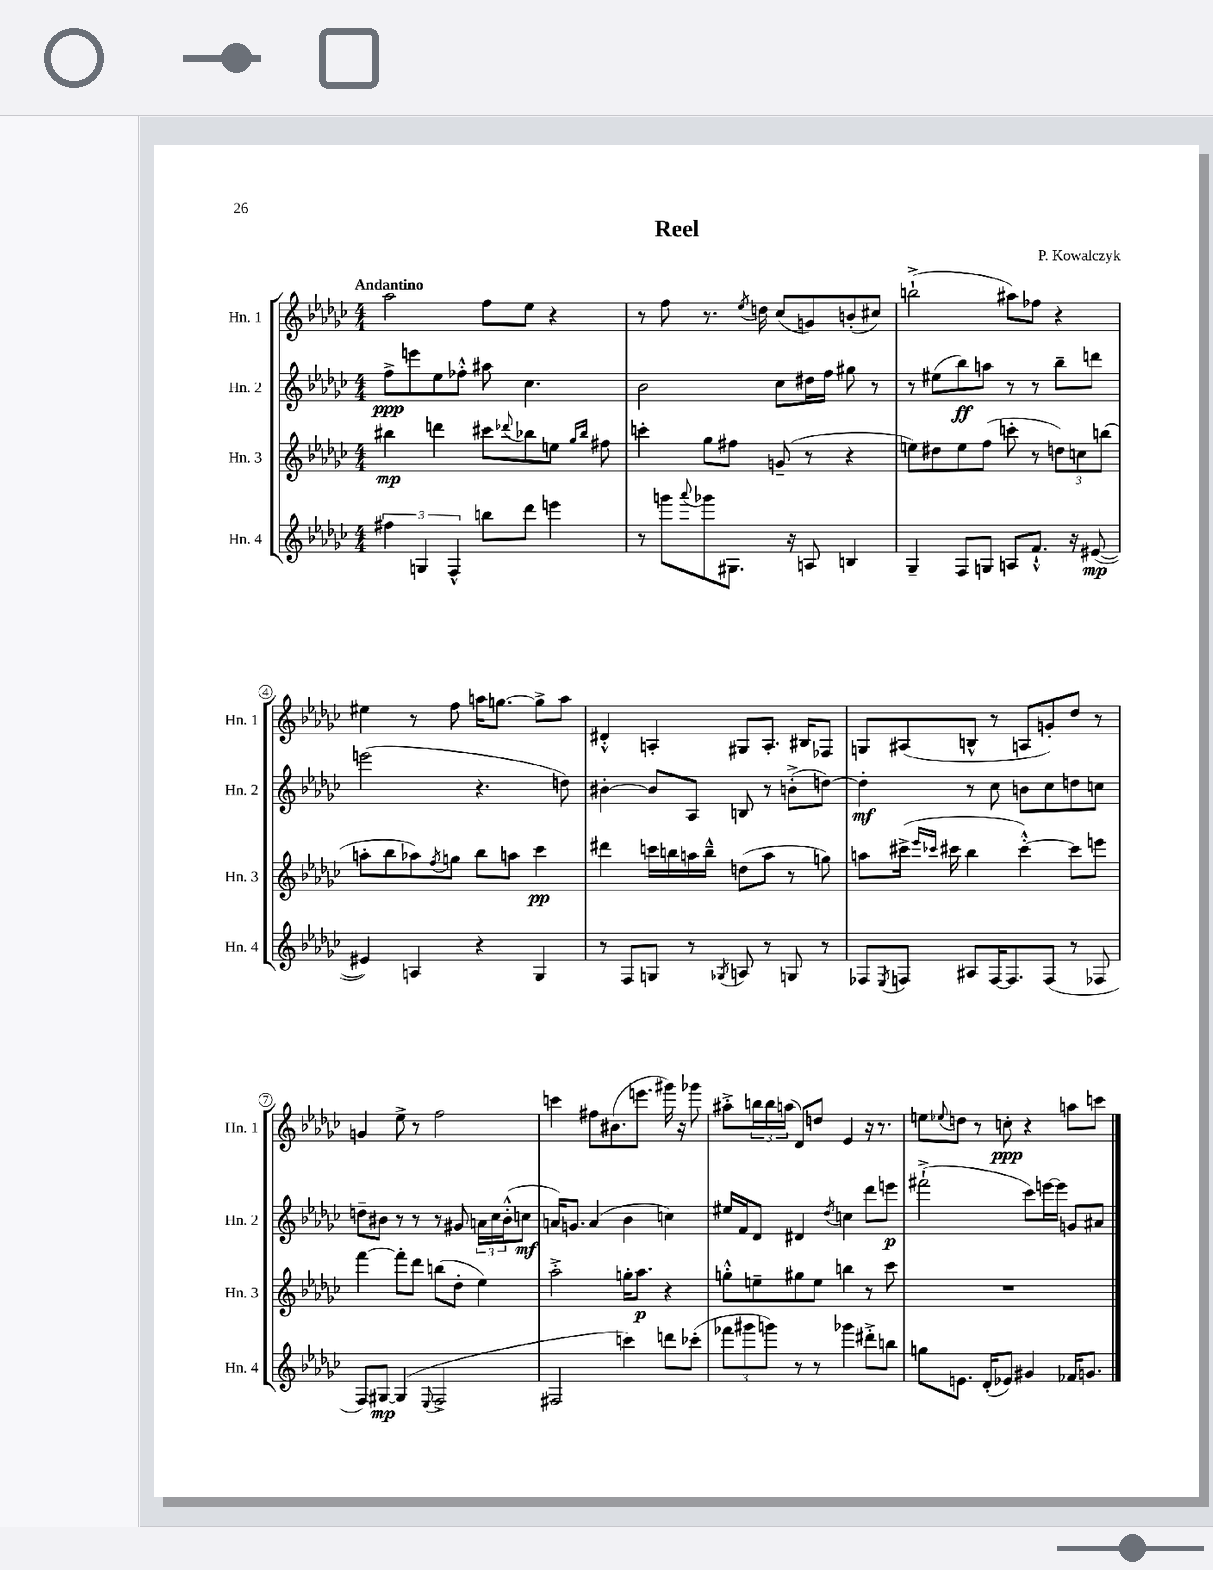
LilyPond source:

\header { title = "Reel" composer = "P. Kowalczyk" }
<<
\new StaffGroup <<
\new Staff = "s0" \with { instrumentName = "Hn. 1" shortInstrumentName = "Hn. 1" } {
    \clef treble \key ges \major \numericTimeSignature \time 4/4 \tempo "Andantino"
    aes''2 f''8 ees''8 r4 |
    r8 f''8 r8. \acciaccatura { ees''8 } d''16 ces''8( g'8) b'8-.( cis''8) |
    b''2-!->( ais''8) fes''8 r4 |
    eis''4 r8 f''8 a''16 g''8.~ g''8-> a''8 |
    dis'4-.-^ a4-. gis8 a8.-. bis16 fes8 |
    g8 ais8( b8-^ r8 a8 g'8-.) des''8 r8 |
    g'4 ees''8-> r8 f''2 |
    c'''4 fis''8 bis'8.( e'''8. gis'''16) r16 ges'''8 |
    ais''8-.-> \tuplet 3/2 { b''16 b''16 a''16( } des'8) d''8 ees'4 r16 r8. |
    e''8 \appoggiatura { ees''8 } d''8 r8 c''8-.\ppp r4 a''8 c'''8 \bar "|." |
}
\new Staff = "s1" \with { instrumentName = "Hn. 2" shortInstrumentName = "Hn. 2" } {
    \clef treble \key ges \major \numericTimeSignature \time 4/4
    f''8->\ppp e'''8 ees''8 fes''8-.-^ ais''8 ces''4. |
    bes'2 ces''8 dis''16 f''16 gis''8 r8 |
    r8 eis''8( bes''8\ff) a''8 r8 r8 bes''8-- d'''8 |
    e'''2( r4. d''8) |
    bis'4~-. bis'8 aes8 b8 r8 b'8-.->( d''8~) |
    d''4-.\mf r8 ces''8 b'8 ces''8 d''8 c''8 |
    d''8-- bis'8 r8 r8 r8 gis'8 \tuplet 3/2 { a'16 ces''16 bis'16-.-^( } c''8\mf |
    a'16) g'8. a'4( bes'4 c''4) |
    eis''16 f'16 des'8 dis'4 \acciaccatura { des''8 } c''4 des'''8 e'''8\p |
    fis'''2-!->( ces'''8) e'''16~ e'''16 g'8 ais'8 \bar "|." |
}
\new Staff = "s2" \with { instrumentName = "Hn. 3" shortInstrumentName = "Hn. 3" } {
    \clef treble \key ges \major \numericTimeSignature \time 4/4
    bis''4\mp d'''4 cis'''8 \appoggiatura { des'''8 } bes''8 e''8 \grace { ges''16 bes''16 } fis''8 |
    c'''4-. ges''8 fis''8 g'8--( r8 r4 |
    e''8) dis''8 e''8 f''8( c'''8-. r8 \tuplet 3/2 { d''8) c''8 b''8( } |
    a''8-. bes''8 aes''8) \acciaccatura { f''8 } g''8 bes''8 a''8 ces'''4\pp |
    dis'''4 c'''16 b''16 a''16 b''16---^ d''8( a''8 r8 g''8) |
    a''8 cis'''16->( \grace { ees'''16 ces'''16 } cis'''16 bes''4 cis'''4~-.-^) cis'''8 e'''8 |
    f'''4~ f'''8-. des'''8 b''8( des''8-. ees''4) |
    aes''2-.-> g''16-. aes''8.\p r4 |
    g''8-.-^ e''8-- gis''8 e''8 b''4 r8 ces'''8 |
    R1 \bar "|." |
}
\new Staff = "s3" \with { instrumentName = "Hn. 4" shortInstrumentName = "Hn. 4" } {
    \clef treble \key ges \major \numericTimeSignature \time 4/4
    \tuplet 3/2 { fis''4 g4 f4-^ } b''8 des'''8 e'''4 |
    r8 g'''8 \appoggiatura { aes'''8 } ges'''8 gis8. r16 a8 b4 |
    ges4-- f8 g8 a8 f'8.-!-^ r16 eis'8~\mp( |
    eis'4) a4 r4 ges4 |
    r8 f8 g8 r8 \acciaccatura { ges8 } a8 r8 g8 r8 |
    fes8 \acciaccatura { ees8 } f8 ais8 f16~ f8. f8( r8 fes8 |
    f8) gis8~\mp gis4( \appoggiatura { ees8 } f2-> |
    fis2 c'''4) d'''8 ces'''8-.( |
    \tuplet 3/2 { fes'''8 gis'''8 g'''8) } r8 r8 ges'''4 dis'''8-.-> b''8 |
    g''8 e'8. des'16-.( ees'8) gis'4 fes'16 g'8. \bar "|." |
}
>>
>>
\layout { \context { \Score \override BarNumber.stencil = #(make-stencil-circler 0.1 0.3 ly:text-interface::print) } }
